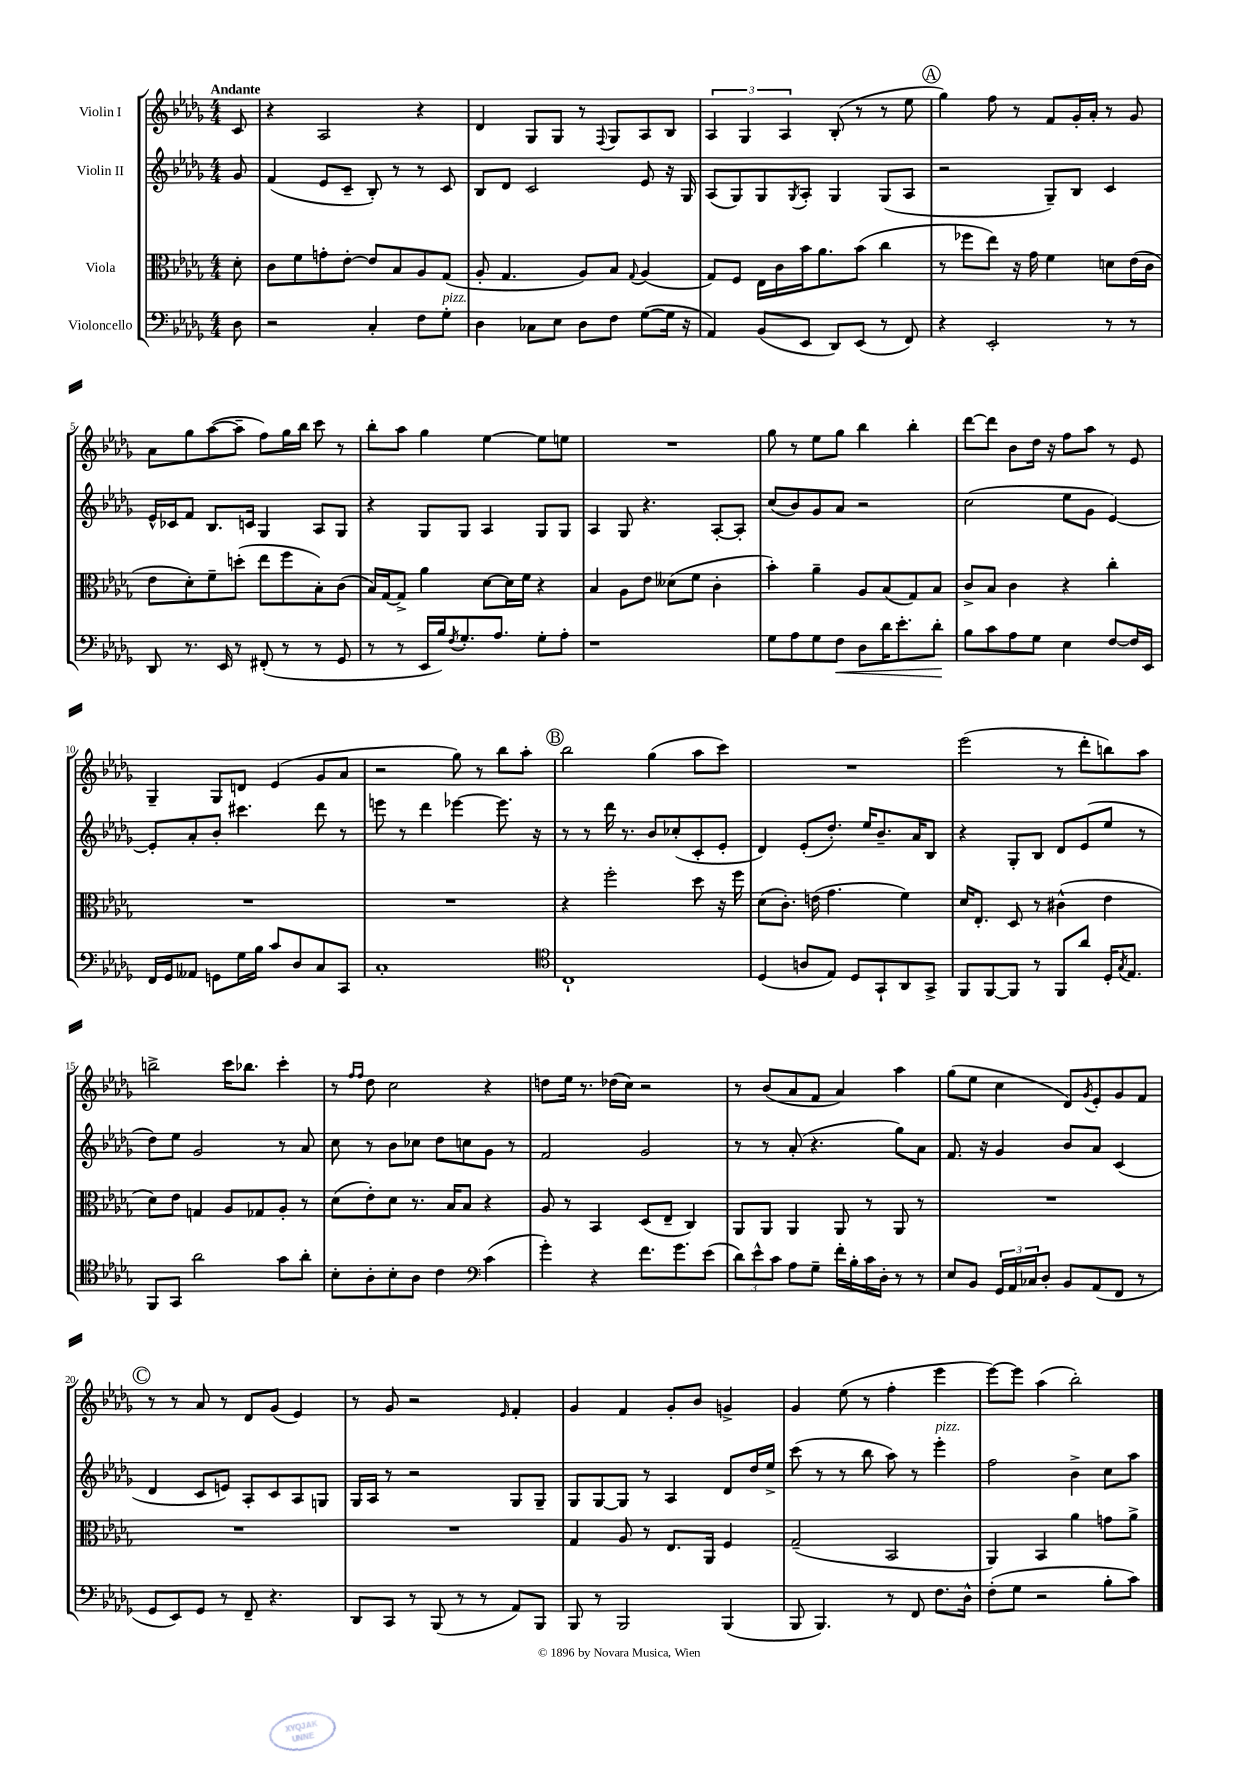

**kern	**dynam	**kern	**kern	**kern
*part4	*part4	*part3	*part2	*part1
*staff4	*staff4	*staff3	*staff2	*staff1
*I"Violoncello	*	*I"Viola	*I"Violin II	*I"Violin I
*clefF4	*	*clefC3	*clefG2	*clefG2
*k[b-e-a-d-g-]	*	*k[b-e-a-d-g-]	*k[b-e-a-d-g-]	*k[b-e-a-d-g-]
*M4/4	*	*M4/4	*M4/4	*M4/4
=	=	=	=	=
!	!	!	!	!LO:TX:a:B:t=Andante
8D-\	.	8d-'\	8g-/	8c/
=1	=1	=1	=1	=1
2r	.	8c\L	(4f/	4r
.	.	8f\	.	.
.	.	8gn'\	8e-/L	2A-/
.	.	[8e-'\J	8c~/J	.
4C'/	.	8e-/L]	8B-'/)	.
.	.	8B-/	8r	.
8F\L	.	8A-/	8r	4r
!LO:TX:a:i:t=pizz.	!	!	!	!
8G-'\J	.	(8G-/J	8c/	.
=2	=2	=2	=2	=2
4D-\	.	8A-'/	8B-/L	4d-/
.	.	4.G-/	8d-/J	.
8C-X\L	.	.	2c/	8G-/L
8E-\J	.	.	.	8G-/J
8D-\L	.	8A-/L)	.	8r
.	.	.	.	8qqF/
8F\J	.	8B-/J	.	8G-/L
.	.	8qqG-/	.	.
([8G-\L	.	(4A-/	8e-/	8A-/
16G-\Jk]	.	.	16r	8B-/J
16r	.	.	16G-/	.
=3	=3	=3	=3	=3
4AA-/)	.	8G-/L)	(8A-/L	6A-/
.	.	8F/J	8G-/)	.
.	.	.	.	6G-/
(8BB-/L	.	16E-\LL	8G-/	.
.	.	16c\	.	.
.	.	.	.	6A-/
.	.	.	8qG-/	.
8EE-/J	.	16b-\J	8A-'/J	.
.	.	8.a-\	.	.
8DD-/L)	.	.	4G-/	(8B-'/
(8EE-/J	.	(8b-\J	.	8r
8r	.	4cc\	(8G-/L	8r
8FF/)	.	.	8A-/J	8ee-\
!!LO:REH:place=s1:t=A
=4	=4	=4	=4	=4
4r	.	8r	2r	4gg-\)
.	.	8ff-X\L	.	.
2EE-'/	.	8ee-\J)	.	8ff\
.	.	16r	.	8r
.	.	16g-\	.	.
.	.	4f\	8G-~/L)	8f/L
.	.	.	8B-/J	16g-'/L
.	.	.	.	16a-'/JJ
8r	.	8dn\L	4c/	8r
8r	.	(16e-\L	.	8g-/
.	.	16c\JJ	.	.
!!LO:LB:g=z
=5	=5	=5	=5	=5
8DD-/	.	8e-\L	16e-^^/LL	8a-\L
.	.	.	16c-X/J	.
8.r	.	8d-'\)	8f/J	8gg-\
.	.	8f~\	8.B-/L	([8aa-\
16EE-/	.	.	.	.
8r	.	(8ddn'\J	.	8aa-~\J]
.	.	.	16cn/Jk	.
(8FF#X'/	.	8ee-\L	4G-/	8ff\L)
8r	.	8ff\	.	16gg-\L
.	.	.	.	16bb-\JJ
8r	.	8B-'\)	8A-/L	8ccc\
8GG-/	.	(8c\J	8G-/J	8r
=6	=6	=6	=6	=6
8r	.	16B-/LL)	4r	8bb-'\L
.	.	[16G-/J	.	.
8r	.	8G-^/J]	.	8aa-\J
16EE-/LL	.	4a-\	8G-/L	4gg-\
16B-/J)	.	.	.	.
8qF/	.	.	.	.
8.G-'/	.	.	8G-/J	.
.	.	[8d-\L	4A-/	[4ee-\
8.A-/J	.	.	.	.
.	.	16d-\L]	.	.
.	.	16f\JJ	.	.
8G-'\L	.	4r	8G-/L	8ee-\L]
8A-'\J	.	.	8G-/J	8een\J
=7	=7	=7	=7	=7
1r	.	4B-/	4A-/	1r
.	.	8A-\L	8G-/	.
.	.	8e-\J	4.r	.
.	.	(8d--X\L	.	.
.	.	8f\J	.	.
.	.	4c'\	[8A-'/L	.
.	.	.	8A-'/J]	.
=8	=8	=8	=8	=8
8G-\L	.	4b-'\)	(8cc/L	8gg-\
8A-\	.	.	8b-/)	8r
8G-\	.	4a-~\	8g-/	8ee-\L
!	!LO:HP:b	!	!	!
8F\J	<	.	8a-/J	8gg-\J
8D-\L	.	8A-/L	2r	4bb-\
16d-\K	.	(8B-/	.	.
8.e-'\	.	.	.	.
.	.	8G-/)	.	4bb-'\
8d-'\J	.	8B-/J	.	.
.	[	.	.	.
=9	=9	=9	=9	=9
8B-\L	.	8c^/L	(2cc\	[8ddd-\L
8c\	.	8B-/J	.	8ddd-\J]
8A-\	.	4c\	.	8b-\L
8G-\J	.	.	.	16dd-\Jk
.	.	.	.	16r
4E-\	.	4r	8ee-\L	8ff\L
.	.	.	8g-\J	8aa-\J
[8F/L	.	4cc'\	[4e-/)	8r
16F/L]	.	.	.	8e-/
16EE-/JJ	.	.	.	.
!!LO:LB:g=z
=10	=10	=10	=10	=10
16FF/LL	.	1r	8e-'/L]	4G-~/
16GG-/J	.	.	.	.
8AA--X/J	.	.	8a-'/	.
8GGn\L	.	.	8b-'/J	8G-/L
16G-\L	.	.	4.ccc#X\	8dn/J
16B-\JJ	.	.	.	.
8c/L	.	.	.	(4e-/
8D-/	.	.	.	.
8C/	.	.	8ddd-\	8g-/L
8CC/J	.	.	8r	8a-/J
=11	=11	=11	=11	=11
1C'	.	1r	8eeen\	2r
.	.	.	8r	.
.	.	.	4ddd-\	.
.	.	.	[4eee-X\	8gg-\)
.	.	.	.	8r
.	.	.	8.eee-\]	8bb-\L
.	.	.	.	8aa-'\J
.	.	.	16r	.
!!LO:REH:place=s1:t=B
=12	=12	=12	=12	=12
*clefC4	*	*	*	*
1C`	.	4r	8r	2bb-\
.	.	.	8r	.
.	.	2ff'\	16ddd-\	.
.	.	.	8.r	.
.	.	.	8b-/L	(4gg-\
.	.	.	(8cc-X'/	.
.	.	8dd-\	8c'/	8aa-\L
.	.	16r	8e-'/J	8ccc\J)
.	.	16ff\	.	.
=13	=13	=13	=13	=13
(4D-/	.	(8d-\L	4d-/)	1r
.	.	8.c'\J)	.	.
8An/L	.	.	(8e-'/L	.
.	.	(16en\	.	.
8E-/J)	.	4.g-\	8.dd-'/J)	.
8D-/L	.	.	.	.
.	.	.	16ee-/KL	.
8GG-`/	.	.	8.b-~/	.
8AA-/	.	4f\)	.	.
.	.	.	16a-/K	.
8GG-^/J	.	.	8B-/J	.
=14	=14	=14	=14	=14
8FF/L	.	16d-/KL	4r	(2eee-\
.	.	8.E-'/J	.	.
[8FF/	.	.	.	.
8FF/J]	.	8D-/	8G-'/L	.
8r	.	8r	8B-/J	.
8FF/L	.	(4c#X^^\	8d-/L	8r
8a-/J	.	.	(8e-/	8ddd-'\L
16D-'/KL	.	4e-\	8ee-/J	8bbn\)
8qG-/	.	.	.	.
8.E-/J	.	.	.	.
.	.	.	8r	8aa-\J
!!LO:LB:g=z
=15	=15	=15	=15	=15
8FF/L	.	8d-\L)	8dd-\L)	2bbn^\
8GG-/J	.	8e-\J	8ee-\J	.
2a-\	.	4Gn/	2g-/	.
.	.	8A-/L	.	16ccc\KL
.	.	.	.	8.bb-X\J
.	.	8G-X/	.	.
8g-\L	.	8A-'/J	8r	4ccc'\
8a-'\J	.	8r	8a-/	.
=16	=16	=16	=16	=16
8B-'\L	.	(8d-\L	8cc\	8r
.	.	.	.	16qqff/LL
.	.	.	.	16qqff/JJ
8A-'\	.	8e-'\)	8r	8dd-\
8B-'\	.	8d-\J	8b-\L	2cc\
8A-\J	.	8.r	8cc-X\J	.
4c\	.	.	8dd-\L	.
.	.	16B-/KL	.	.
.	.	8B-/J	8ccn\	.
*clefF4	*	*	*	*
(4c\	.	4r	8g-\J	4r
.	.	.	8r	.
=17	=17	=17	=17	=17
4g-'\)	.	8A-/	2f/	8ddn\L
.	.	8r	.	16ee-\Jk
.	.	.	.	8.r
4r	.	4BB-/	.	.
.	.	.	.	(16dd-X\LL
.	.	.	.	16cc\JJ)
8.f\L	.	(8D-/L	2g-/	2r
.	.	8E-~/J	.	.
8.g-\	.	.	.	.
.	.	4C/)	.	.
(8e-\J	.	.	.	.
=18	=18	=18	=18	=18
12d-\L)	.	8AA-/L	8r	8r
12e-^^\	.	.	.	.
.	.	8AA-/J	8r	(8b-/L
12c\J	.	.	.	.
8A-\L	.	4AA-/	(8a-'/	8a-/
8G-~\J	.	.	4.r	8f/J
16f'\LL	.	8AA-/	.	4a-/)
16B-'\	.	.	.	.
16c\	.	8r	.	.
16D-'\JJ	.	.	.	.
8r	.	8AA-/	8gg-\L)	4aa-\
8r	.	8r	8a-\J	.
=19	=19	=19	=19	=19
8E-/L	.	1r	8.f/	(8gg-\L
8BB-/J	.	.	.	8ee-\J
.	.	.	16r	.
24GG-/LL	.	.	4g-/	4cc\
24AA-/	.	.	.	.
24C-X/J	.	.	.	.
8D-'/J	.	.	.	.
8BB-/L	.	.	8b-/L	8d-/L)
.	.	.	.	8qg-/
(8AA-/	.	.	8a-/J	8e-'/
8FF/J	.	.	(4c/	8g-/
8r	.	.	.	8f/J
!!LO:LB:g=z
!!LO:REH:place=s1:t=C
=20	=20	=20	=20	=20
8GG-/L	.	1r	4d-/	8r
8EE-/)	.	.	.	8r
8GG-/J	.	.	8c/L	8a-/
8r	.	.	8en/J)	8r
8FF~/	.	.	8A-'/L	8d-/L
4.r	.	.	8c/	(8g-/J
.	.	.	8A-/	4e-/)
.	.	.	8Gn/J	.
=21	=21	=21	=21	=21
8DD-/L	.	1r	16G-/LL	8r
.	.	.	16A-/JJ	.
8CC/J	.	.	8r	8g-/
8r	.	.	2r	2r
(8BBB-/	.	.	.	.
8r	.	.	.	.
8r	.	.	.	.
.	.	.	.	16qqe-/
8AA-/L)	.	.	8G-/L	4f'/
8BBB-/J	.	.	8G-~/J	.
=22	=22	=22	=22	=22
8BBB-/	.	4G-/	8G-/L	4g-/
8r	.	.	[8G-/	.
2BBB-/	.	8A-/	8G-/J]	4f/
.	.	8r	8r	.
.	.	8.E-/L	4A-/	8g-'/L
.	.	.	.	8b-/J
.	.	16AA-/Jk	.	.
(4BBB-/	.	4F/	8d-/L	4gn^/
.	.	.	16dd-/L	.
.	.	.	16ee-^/JJ	.
=23	=23	=23	=23	=23
8BBB-/	.	(2G-~/	(8ccc\	4g-/
4.BBB-/)	.	.	8r	.
.	.	.	8r	(8ee-\
.	.	.	8bb-\	8r
8r	.	2BB-/	8aa-\)	4ff'\
8FF/	.	.	8r	.
!	!	!	!LO:TX:a:i:t=pizz.	!
8.F\L	.	.	4eee-'\	4eee-\
16D-^^\Jk	.	.	.	.
=24	=24	=24	=24	=24
(8F'\L	.	4AA-/)	2ff\	[8eee-\L)
8G-\J	.	.	.	8eee-\J]
2r	.	4BB-/	.	(4aa-\
.	.	4a-\	4b-^\	2bb-'\)
8B-'\L	.	8gn\L	8cc\L	.
8c\J)	.	8a-^\J	8aa-\J	.
==	==	==	==	==
*-	*-	*-	*-	*-
